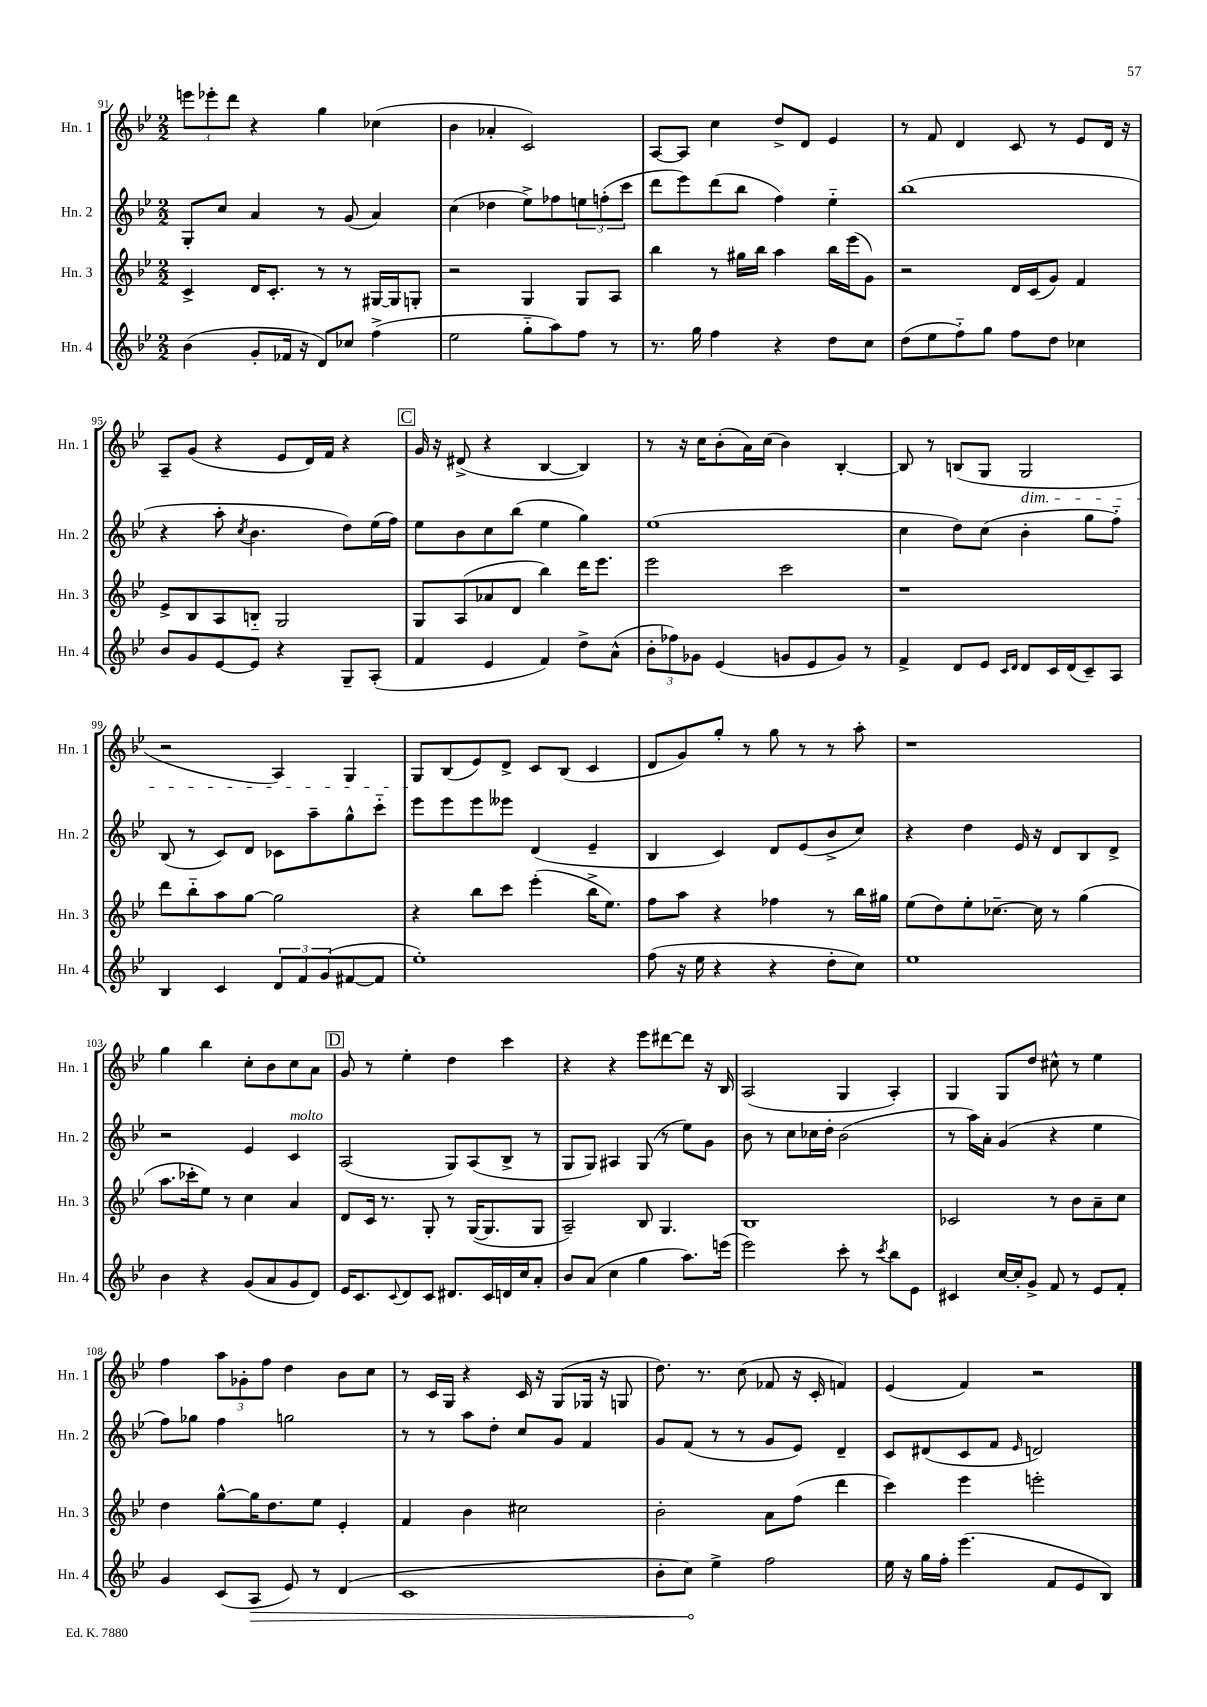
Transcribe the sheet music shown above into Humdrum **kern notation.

**kern	**kern	**kern	**kern
*staff4	*staff3	*staff2	*staff1
*clefG2	*clefG2	*clefG2	*clefG2
*k[b-e-]	*k[b-e-]	*k[b-e-]	*k[b-e-]
*M2/2	*M2/2	*M2/2	*M2/2
(4b-\	4c^/	8G'/L	12eee\L
.	.	.	12eee-'\
.	.	8cc/J	.
.	.	.	12ddd\J
8g'/L	16d/LK	4a/	4r
.	8.c'/J	.	.
16f-/Jk	.	.	.
16r	.	.	.
8d/L)	8r	8r	4gg\
8cc-/J	8r	(8g/	.
(4ff^\	[16G#/LL	4a/)	(4cc-\
.	16G#/]J	.	.
.	8G'/J	.	.
=	=	=	=
2ee-\	2r	(4cc\	4b-\
.	.	4dd-\	4a-'/
8gg'~\L	4G/	8ee-^\L)	2c/)
8aa\)	.	8ff-\	.
8ff\J	8G/L	12ee\	.
.	.	(12ff'\	.
8r	8A/J	.	.
.	.	12ccc\J	.
=	=	=	=
8.r	4bb-\	8ddd\L	[8A/L
.	.	8eee-\)	8A/]J
16gg\	.	.	.
4ff\	8r	(8ddd\	4cc\
.	16gg#\LL	8bb-\J	.
.	16bb-\JJ	.	.
4r	4aa\	4ff\)	8dd^/L
.	.	.	8d/J
8dd\L	16bb-\LL	4ee-'~\	4e-/
.	(16eee-\J	.	.
8cc\J	8g\J)	.	.
=	=	=	=
(8dd\L	2r	(1bb-	8r
8ee-\	.	.	8f/
8ff'~\)	.	.	4d/
8gg\J	.	.	.
8ff\L	16d/LL	.	8c/
.	(16c/J	.	.
8dd\J	8g/J)	.	8r
4cc-\	4f/	.	8e-/L
.	.	.	16d/Jk
.	.	.	16r
=	=	=	=
8b-/L	8e-^/L	4r	8A~/L
8g/	8B-/	.	(8g/J
[8e-/	8A/	8aa'\	4r
.	.	8qcc/	.
8e-/]J	8B'~/J	4.b-\	.
4r	2G/	.	8e-/L
.	.	.	16d/L)
.	.	.	16f/JJ
8G~/L	.	8dd\L)	4r
(8A'/J	.	(16ee-\L	.
.	.	16ff\JJ)	.
=	=	=	=
4f/	8G/L	8ee-\L	16g/
.	.	.	16r
.	(8A/	8b-\	(8d#^/
4e-/	8a-/	8cc\	4r
.	8d/J	(8bb-\J	.
4f/)	4bb-\)	4ee-\	[4B-/
8dd^\L	16ddd\LK	4gg\)	4B-/])
.	8.eee-\J	.	.
(8a^^\J	.	.	.
=	=	=	=
12b-'\L	2eee-\	(1ee-	8r
12ff-\)	.	.	.
.	.	.	16r
12g-\J	.	.	.
.	.	.	16cc\LK
(4e-/	.	.	(8b-'\
.	.	.	16a\L)
.	.	.	(16cc\JJ
8g/L	2ccc\	.	4b-\)
8e-/	.	.	.
8g/J)	.	.	[4B-'/
8r	.	.	.
=	=	=	=
4f^/	1r	4cc\	8B-/]
.	.	.	8r
8d/L	.	8dd\L)	(8B/L
8e-/J	.	(8cc\J	8G/J
16qqc/LL	.	.	.
16qqd/JJ	.	.	.
8d/L	.	4b-'\	2G/
16c/L	.	.	.
(16d/J	.	.	.
8c~/)	.	8gg\L	.
8A/J	.	8ff'~\J)	.
=	=	=	=
4B-/	8ddd\L	(8B-/	2r
.	8bb-'~\	8r	.
4c/	8aa\	8c/L)	.
.	[8gg\J	8d/J	.
12d/L	2gg\]	8c-\L	4A/)
12f/	.	.	.
.	.	8aa~\	.
(12g/	.	.	.
[8f#/	.	8gg^^\	4G/
8f#/]J	.	8ccc'~\J	.
=	=	=	=
1ee-')	4r	8eee-\L	8G/L
.	.	8eee-\	(8B-/
.	8bb-\L	8eee-\	8e-/)
.	8ccc\J	8eee--\J	8d^/J
.	(4eee-'\	(4d/	8c/L
.	.	.	(8B-/J
.	16bb-^\LK	4e-~/	4c/
.	8.ee-\J)	.	.
=	=	=	=
(8ff\	8ff\L	4B-/	8d/L
16r	8aa\J	.	8g/)
16ee-\	.	.	.
4r	4r	4c/)	8gg'/J
.	.	.	8r
4r	4ff-\	8d/L	8gg\
.	.	(8e-/	8r
8dd'\L	8r	8b-^/	8r
8cc\J)	16bb-\LL	8cc/J)	8aa'\
.	16gg#\JJ	.	.
=	=	=	=
1ee-	(8ee-\L	4r	1r
.	8dd\)	.	.
.	8ee-'\	4dd\	.
.	[8.cc-~\J	.	.
.	.	16e-/	.
.	16cc-\]	16r	.
.	8r	8d/L	.
.	(4gg\	8B-/	.
.	.	8d^/J	.
=	=	=	=
4b-\	8.aa\L	2r	4gg\
.	16ccc-'\k	.	.
4r	8ee-\J)	.	4bb-\
.	8r	.	.
(8g/L	4cc\	4e-/	8cc'\L
8a/	.	.	8b-\
8g/	4a/	4c/	8cc\
8d/J)	.	.	8a\J
=	=	=	=
16e-/LK	8d/L	(2A/	8g/
8.c/	.	.	.
.	16c/Jk	.	8r
.	8.r	.	.
8qqc/	.	.	.
8d/	.	.	4ee-'\
8c/J	8G'/	.	.
8.d#/L	8r	8G/L)	4dd\
.	([16G/LK	(8A/	.
16c/L	8.G/]	.	.
16d/	.	8B-^/J	4ccc\
16cc/J	.	.	.
8a'/J	8G/J	8r	.
=	=	=	=
8b-/L	2A~/)	8G/L	4r
(8a/J	.	8G/J)	.
4cc\	.	4A#/	4r
4gg\	8B-/	(8G/	8eee-\L
.	4.G/	8r	[8ddd#\
8.aa\L)	.	8ee-\L)	8ddd#\]J
.	.	8g\J	16r
(16eee\Jk	.	.	16B-/
=	=	=	=
2eee-\)	1B-	8b-\	(2A/
.	.	8r	.
.	.	8cc\L	.
.	.	16cc-\L	.
.	.	16dd'\JJ	.
8ccc'\	.	(2b-\	4G/
8r	.	.	.
8qccc/	.	.	.
8bb-\L	.	.	4A'/)
8e-\J	.	.	.
=	=	=	=
4c#/	2c-/	8r	4G/
.	.	16aa\LL)	.
.	.	16a'\JJ	.
[16cc/LL	.	(4g/	8G/L
16cc'/]J	.	.	.
8g^/J	.	.	8dd/J
8f/	8r	4r	8cc#^^\
8r	8b-\L	.	8r
8e-/L	8a~\	4ee-\	4ee-\
8f'/J	8cc\J	.	.
=	=	=	=
4g/	4dd\	8ff\L)	4ff\
.	.	8gg-\J	.
(8c/L	[8gg^^\L	4ff\	12aa\L
.	.	.	12g-'\
8A/J	16gg\]K	.	.
.	.	.	12ff\J
.	8.dd\	.	.
8e-/)	.	2gg\	4dd\
8r	8ee-\J	.	.
(4d/	4e-'/	.	8b-\L
.	.	.	8cc\J
=	=	=	=
1c	4f/	8r	8r
.	.	8r	16c/LL
.	.	.	16G/JJ
.	4b-\	8aa\L	4r
.	.	8dd'\J	.
.	2cc#\	8cc/L	16c/
.	.	.	16r
.	.	8g/J	(8G/L
.	.	4f/	16G-/Jk
.	.	.	16r
.	.	.	8G/
=	=	=	=
8b-'\L	2b-'\	8g/L	8.dd\)
8cc\J)	.	(8f/J	.
.	.	.	8.r
4ee-^\	.	8r	.
.	.	8r	(8cc\
2ff\	8a\L	8g/L	8f-/
.	(8ff\J	8e-/J)	16r
.	.	.	16c'/
.	4ddd\	4d~/	4f/)
=	=	=	=
16ee-\	4ccc\)	8c/L	(4e-/
16r	.	.	.
16gg\LL	.	(8d#/	.
16ff'\JJ	.	.	.
(4.eee-\	4eee-\	8c/	4f/)
.	.	8f/J	.
.	.	16qqe-/	.
.	2eee'\	2d/)	2r
8f/L	.	.	.
8e-/	.	.	.
8B-/J)	.	.	.
==	==	==	==
*-	*-	*-	*-
